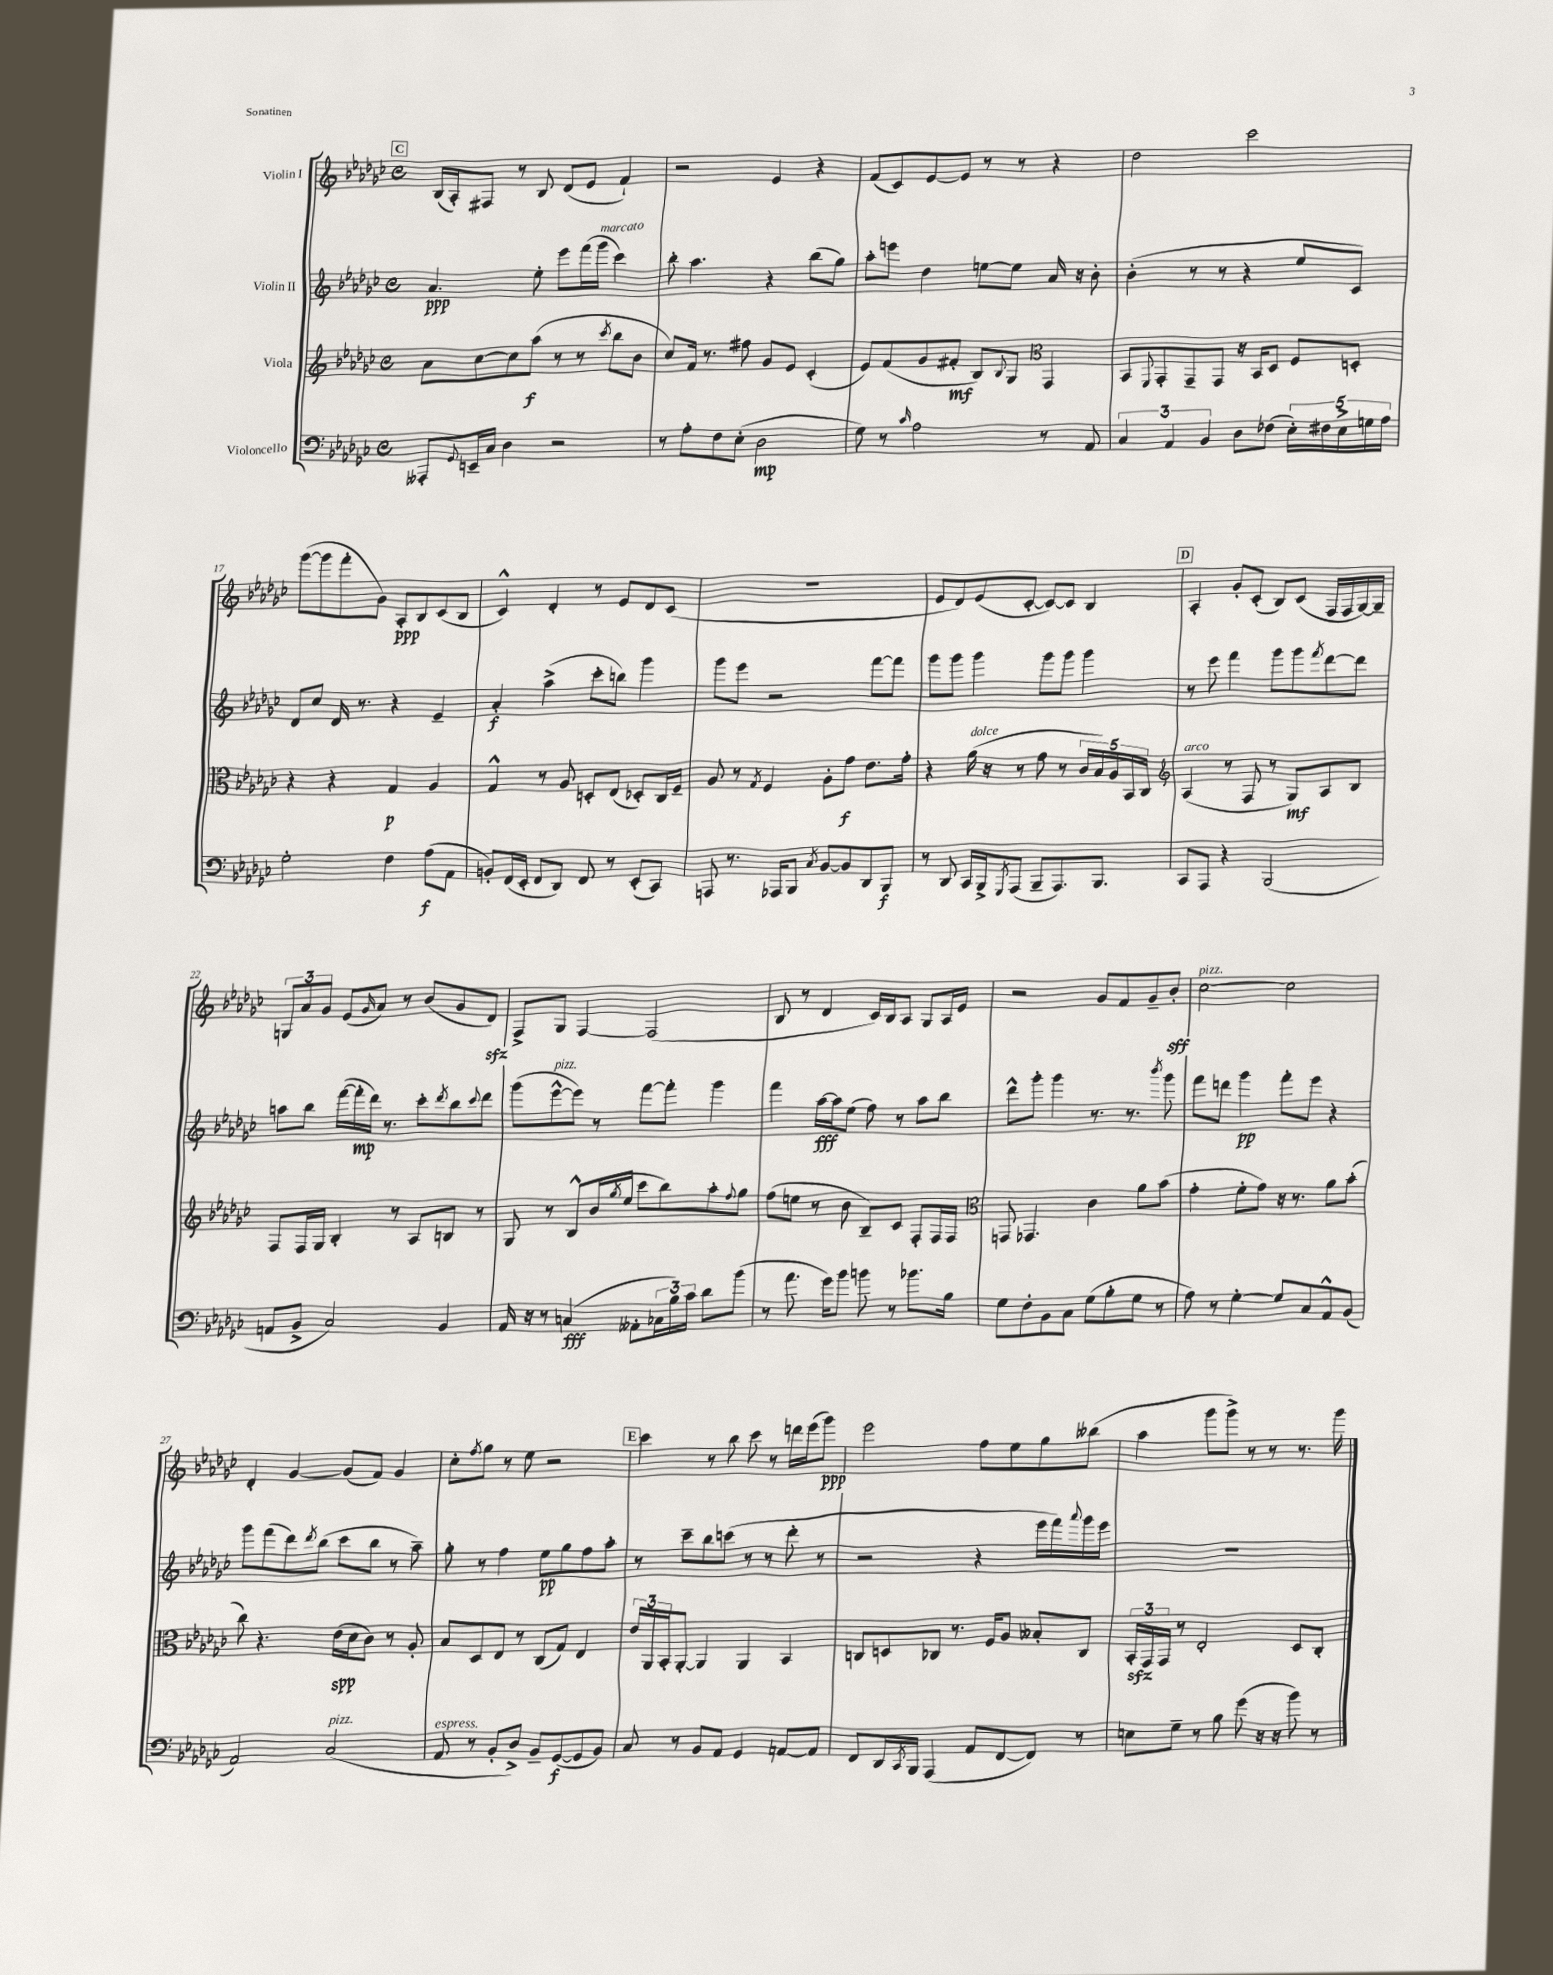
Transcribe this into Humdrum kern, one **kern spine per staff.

**kern	**kern	**kern	**kern
*staff4	*staff3	*staff2	*staff1
*clefF4	*clefG2	*clefG2	*clefG2
*k[b-e-a-d-g-c-]	*k[b-e-a-d-g-c-]	*k[b-e-a-d-g-c-]	*k[b-e-a-d-g-c-]
*M4/4	*M4/4	*M4/4	*M4/4
*met(c)	*met(c)	*met(c)	*met(c)
8AAA--'	8a-	4.a-	(16B-
.	.	.	16A-')
8qqGG-	.	.	.
16EE~	[8cc-	.	8F#
16C-	.	.	.
4D-	8cc-]	.	8r
.	(8aa-	8ee-'	8B-
2r	8r	8eee-	(8d-
.	8r	(16fff	8e-
.	.	16ggg-	.
.	8qccc-	.	.
.	8bb-	4ccc-)	4f`)
.	8b-	.	.
=	=	=	=
8r	8cc-)	8bb-'	2r
8A-'	16f	4.aa-	.
.	8.r	.	.
8F	.	.	.
(8E-'	8ff#	.	.
2D-	8g-	4r	4e-
.	8e-	.	.
.	(4c-'	(8bb-	4r
.	.	8gg-)	.
=	=	=	=
8G-)	8e-)	8aa-'	(8f
8r	(8f	8eee	8c-)
16qqc-	.	.	.
2A-	8g-	4dd-	[8e-
.	8f#'	.	8e-]
.	8B-)	[8ee	8r
.	8qqB-	.	.
.	8G-	8ee]	8r
*	*clefC3	*	*
8r	4GG-	16a-	4r
.	.	16r	.
8AA-	.	8b-'	.
=	=	=	=
6C-	8BB-	(4b-'	2dd-
.	8qqFF	.	.
.	8GG-'	.	.
6AA-	.	.	.
.	8GG-~	8r	.
6BB-	.	.	.
.	8GG-	8r	.
8D-	16r	4r	2ccc-
.	16BB-	.	.
(8F-	8D-	.	.
20E-')	8F	8ee-	.
20F#	.	.	.
20E-^	.	.	.
.	8D'	8c-)	.
20G	.	.	.
20A-	.	.	.
=	=	=	=
2G-'	4r	8d-	([8ggg-
.	.	8cc-	8ggg-]
.	4r	16d-	8fff'
.	.	8.r	.
.	.	.	8g-)
4F	4G-	4r	8A-'
.	.	.	8B-
(8A-	4A-	4e-~	(8c-
8AA-	.	.	8B-
=	=	=	=
8BB')	4G-^^	4a-'	4c-^^)
(16FF	.	.	.
16EE-'	.	.	.
8FF	8r	(4aa-^	4d-'
8DD-)	8A-	.	.
8FF	8D'	8ccc-'	8r
8r	(8E-	8bb)	8e-
(8EE-'	8D-')	4ggg-	8d-
8CC-)	16C-	.	(8c-
.	16F~	.	.
=	=	=	=
8AAA	8A-	8ggg-	1r
8.r	8r	8eee-	.
.	8qG-	.	.
.	4F	2r	.
16AAA-	.	.	.
8BBB-	.	.	.
8qC-	.	.	.
[8BB-	8A-'	.	.
8BB-]	8g-	.	.
8DD-	8.e-	[8fff	.
8BBB-	.	8fff]	.
.	16g-'	.	.
=	=	=	=
8r	4r	8ggg-	8e-
8DD-	.	8ggg-	8d-)
16CC-	(16a-	4ggg-	(8e-
16BBB-^	16r	.	.
8qGGG-	.	.	.
(8AAA-	8r	.	[8c-'
8BBB-~	8g-	8ggg-	8c-_)
8.AAA-)	8r	8ggg-	8c-]
.	20c-	4ggg-	4B-
.	20B-)	.	.
8.BBB-	.	.	.
.	20A-	.	.
.	20BB-	.	.
.	20C-	.	.
=	=	=	=
*	*clefG2	*	*
8CC-	(4A-	8r	4A-'
8AAA-	.	8eee-	.
4r	8r	4fff	8g-'
.	8F	.	(8c-'
(2BBB-	8r	8ggg-	8B-)
.	8G-)	8ggg-	(8c-
.	.	8qfff	.
.	8A-	[8ddd-	16F
.	.	.	16F
.	8B-	8ddd-]	[16G-)
.	.	.	16G-~]
=	=	=	=
8AA	8F	8aa	12G
.	.	.	12a-
8BB-^	16F	8bb-	.
.	.	.	12g-
.	16G-	.	.
2C-)	4B-'	([16fff	(8e-
.	.	16fff']	.
.	.	.	16qqg-
.	.	16ddd-)	8a-)
.	.	8.r	.
.	8r	.	8r
.	8A-	8ccc-'	(8b-
.	.	8qddd-	.
4BB-	8B	8bb-	8g-
.	.	8qqccc-	.
.	8r	8ddd-	8d-)
=	=	=	=
16AA-	8G-	(8ggg-	8F^
16r	.	.	.
8r	8r	[8eee-^^	8G-
(4C	8B-^^	8eee-])	[4F
.	(16b-	8r	.
.	8qgg-	.	.
.	16ee-	.	.
8AA--'	8ccc-	[8fff	(2F]
24C-	8bb-)	8fff']	.
24B-)	.	.	.
24c-	.	.	.
8d-	8aa-'	4ggg-	.
.	8qqff	.	.
(8b-	8gg-	.	.
=	=	=	=
8r	(8ff	4fff	8B-
8.a-	8ee	.	8r
.	8r	[16aa-	4d-
16g-)	.	16aa-]	.
8b-	8b-	(8ee-	.
8b	8B-~)	8ff)	16c-)
.	.	.	16B-
8r	8c-	8r	8A-
8.b-	8F'	8aa-	8G-
.	16F	8bb-	16A-
16B-	16F	.	16e-
=	=	=	=
*	*clefC3	*	*
8G-	8GG	8ddd-^^	2r
8F'	4.GG-	8ggg-'	.
8BB-	.	4ggg-	.
8C-	.	.	.
(8G-	4c-	8.r	8g-
8B-'	.	.	8f
.	.	8.r	.
8G-	8a-	.	8g-~
.	.	8qbbb-	.
8r	(8b-	8ggg-	8b-'
=	=	=	=
8A-)	4g-'	8fff	[2cc-
8r	.	8ddd	.
[4G-'	8f'	4ggg-	.
.	8g-)	.	.
8G-]	16r	8fff'	2cc-]
.	8.r	.	.
8C-	.	8eee-	.
8AA-^^	8a-	4r	.
(8BB-	(8b-'	.	.
=	=	=	=
2AA-)	8cc-)	8ggg-	4d-'
.	4.r	(8fff	.
.	.	8ddd-)	[4g-
.	.	8qddd-	.
.	.	(8bb-	.
(2C-	(16e-	8ccc-	(8g-]
.	16d-	.	.
.	8c-)	8bb-	8f)
.	8r	8r	4g-
.	8A-'	8aa-~)	.
=	=	=	=
8AA-	8B-	8gg-'	8cc-'
.	.	.	8qff
8r	8D-	8r	8gg-
8BB-'	8E-	4ff	8r
8D-^)	8r	.	8ee-
8BB-~	(8C-	8ee-	2r
([8GG-	8G-)	8gg-	.
8GG-]	4E-	8ff	.
8BB-)	.	8aa-'	.
=	=	=	=
8C-	24e-	8r	4ccc-
.	24AA-	.	.
.	24BB-'	.	.
8r	[8AA-'	8ccc-~	.
8BB-	4AA-]	8bb-	8r
8AA-	.	(8ccc	8bb-
4GG-	4AA-	8r	8ccc-
.	.	8r	8r
[8AA	4BB-	8ddd-'	16ddd
.	.	.	(16eee-
8AA]	.	8r	8ggg-)
=	=	=	=
8FF	8C	2r	2eee-
16DD-	8D	.	.
8qCC-	.	.	.
16BBB-	.	.	.
(4AAA-	8C-	.	.
.	8.r	.	.
8AA-	.	4r	8ff
.	16F	.	.
[8FF	8A-	.	8ee-
8FF])	8B--'	16eee-	8gg-
.	.	16fff)	.
.	.	8qqaaa-	.
8r	8C-	16ggg-	(8bb--
.	.	16eee-	.
=	=	=	=
8E	24BB-'	1r	4aa-
.	24GG-	.	.
.	24GG-	.	.
8G-~	8r	.	.
8r	2E-'	.	8ggg-
8B-	.	.	8ggg-^)
(8g-	.	.	8r
16r	.	.	8r
16r	.	.	.
8b-)	8D-	.	8.r
8r	8C-'	.	.
.	.	.	16ggg-
==	==	==	==
*-	*-	*-	*-
